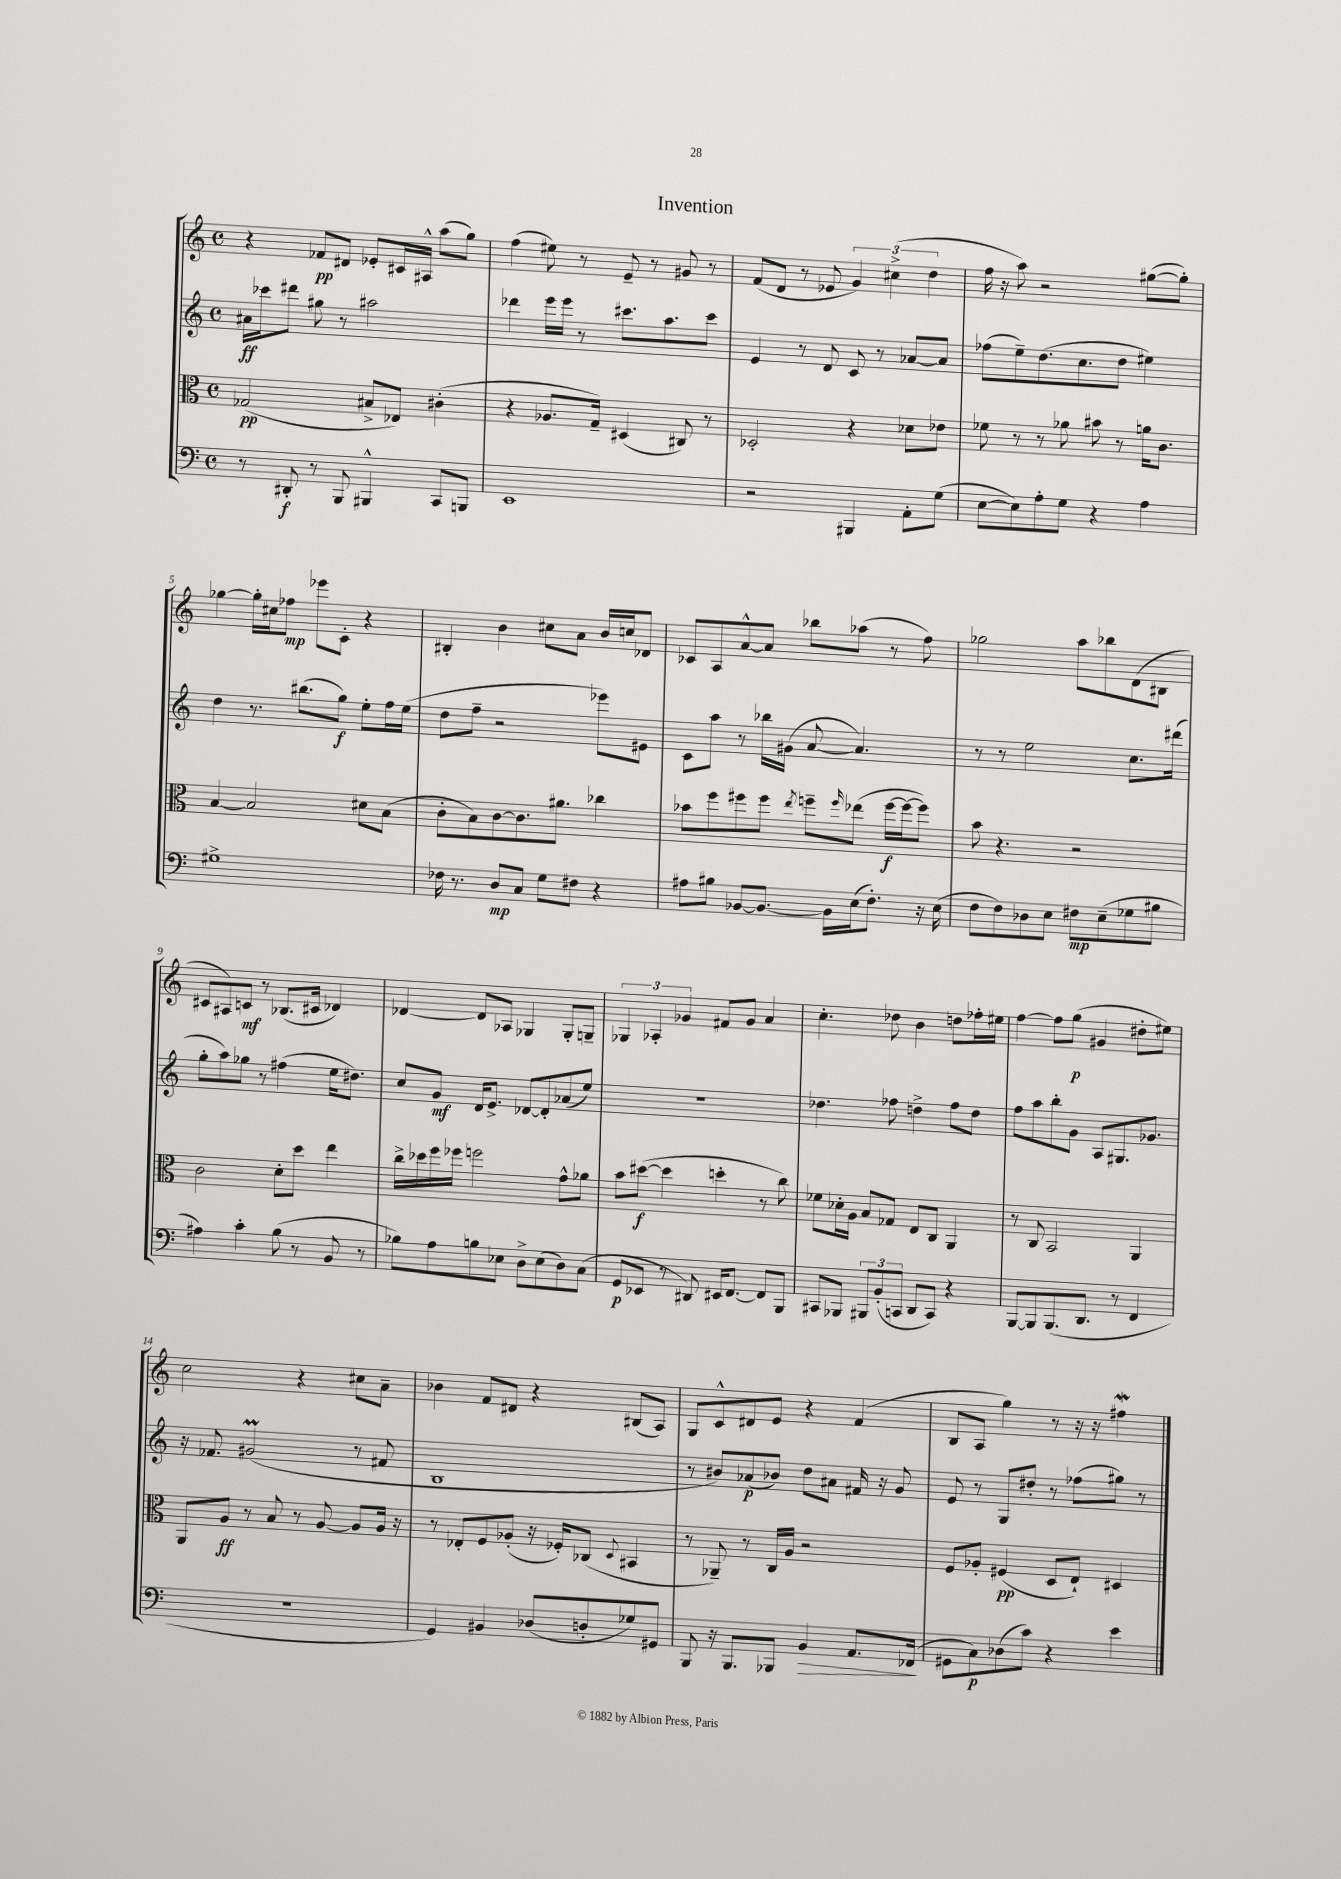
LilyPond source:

\header { title = "Invention" }
<<
\new StaffGroup <<
\new Staff = "s0" {
    \clef treble \key c \major \defaultTimeSignature \time 4/4
    r4 fes'8\pp dis'8 ees'8-. cis'16 ais16-^ a''8( g''8) |
    f''4( eis''8) r8 e'8-- r8 gis'8 r8 |
    f'8( d'8 r8 ees'8 \tuplet 3/2 { g'4) cis''4->( d''4 } |
    f''16 r16 a''8) r2 gis''8~( gis''8-.) |
    ges''4~ ges''16-. cis''16 fes''8\mp ees'''8 c'8-. r4 |
    bis4-. b'4 cis''8 a'8 b'16 c''16 des'8 |
    ces'8 a8 a'8~-^ a'8 bes''8 aes''8( r8 f''8) |
    ges''2 a''8 bes''8 d'8( bis8 |
    cis'8 ais8) c'8\mf r8 bes8.( cis'16 des'4) |
    des'4~ des'8 aes8 ges4 ges8-. g8-- |
    \tuplet 3/2 { ges4 aes4-. ges'4 } fis'8 ges'8 a'4 |
    c''4.-. des''8 b'4 d''8 fes''16-. eis''16 |
    f''4~ f''8 g''8\p( gis'4 dis''8-. eis''8) |
    c''2 r4 cis''8 a'8-- |
    bes'4 f'8 dis'8 r4 bis8( a8) |
    g8 c'8-^ dis'8 e'8 r4 f'4( |
    b8 a8 g''4) r8 r16 r16 fis''4\mordent \bar "|." |
}
\new Staff = "s1" {
    \clef treble \key c \major \defaultTimeSignature \time 4/4
    ais'16\ff ces'''16 dis'''8 gis''8 r8 ais''2 |
    des'''4 e'''16 e'''16 r8 cis'''8. a''8. cis'''8 |
    e'4 r8 d'8 c'8 r8 aes'8~ aes'8 |
    fes''8( e''8--) d''8.( c''8. d''8 eis''4) |
    d''4 r8. bis''8.( g''8\f) e''8-. f''16 e''16( |
    d''8 f''8-- r2 ees'''8) eis'8 |
    c'8 a''8 r8 bes''16 gis'16( a'8~ a'4.) |
    r8 r8 e''2 c''8. dis'''16( |
    g''8-. a''8) ges''8 r8 fis''4( e''16 dis''8.) |
    c''8 g'8\mf d'16 e'8.-> des'8~ des'8-. aes'8( e''8) |
    R1 |
    des''4. fes''8 d''4-> fes''8 d''8 |
    f''8 a''8 b''8-. g'8 a8 gis8. ges'8. |
    r16 fes'8. gis'2\prall( r8 fis'8 |
    b1 |
    r8 bis'8) aes'8\p( bes'8) d''8 ais'8 fis'16 r16 g'8 |
    e'8 r8 g8 dis''8-. r8 fes''8( gis''8) r8 \bar "|." |
}
\new Staff = "s2" {
    \clef alto \key c \major \defaultTimeSignature \time 4/4
    ges2\pp( bis8-> ees8) cis'4-.( |
    r4 aes8. g16--) dis4( cis8) r8 |
    des2-. r4 des'8 ees'8 |
    fes'8 r8 r8 aes'8 bis'8 r8 a'16 c'8. |
    b4~ b2 dis'8 b8( |
    c'8-. b8) c'8~ c'8. ais'8. ces''4 |
    bes'8 f''8 fis''8 fis''8 \acciaccatura { e''8 } f''8-- \grace { f''16 } ees''8( f''16~\f f''16~ f''8) |
    b'8 r4. r2 |
    c'2 d'8-. d''8 e''4 |
    c''16-> des''16 f''16 fes''16 f''2 g'8-^ aes'8 |
    b'8 dis''8~\f( dis''4 d''4-. r8 c''8) |
    fes'8 des'16-. a16 b8 ges8 e8 c8 a,4 |
    r8 c8 b,2 a,4 |
    a,8 a8\ff r8 b8 r8 a8~ a8 a16 r16 |
    r8 ees8-. f8 aes8-.( r16 fes16-.) ces8( \appoggiatura { d8 } bis,4 |
    r8 aes,8--) r8 c16 a16 r2 |
    f8 aes8-. fis4\pp( d8 e8-!) dis4 \bar "|." |
}
\new Staff = "s3" {
    \clef bass \key c \major \defaultTimeSignature \time 4/4
    r8 dis,8-.\f r8 b,,8 bis,,4-^ c,8 b,,8 |
    e,1 |
    r2 bis,,4 a,8-. g8( |
    e8~ e8) a8-. g8 r4 a4 |
    gis1-> |
    fes16 r8. d8\mp c8 g8 fis8 r4 |
    ais8 bis8 bes,8~ bes,8.~ bes,16 e16( f8.-.) r16 e16( |
    f8 f8) des8 e8 fis8\mp e8--( ges8 bis8 |
    ais4) c'4-. b8( r8 b,8 r8 |
    bes8) a8 b8 ees8 d8-> ees8( d8) c8( |
    g,8\p ees,8 r8 dis,8) eis,16 f,8.~ f,8 b,,8 |
    cis,8 bes,,8 \tuplet 3/2 { bis,,8 b,8-.( c,8 } d,8 c,8) r4 |
    b,,8~ b,,8 b,,8.( d,8. r8 f,4 |
    R1 |
    g,4) bis,4 des8( d8-. ges8) gis,8 |
    b,,8 r16 b,,8. bes,,8 b,4\> a,8. fes,16\!( |
    gis,8 c8\p) des8( c'8) r4 e'4 \bar "|." |
}
>>
>>
